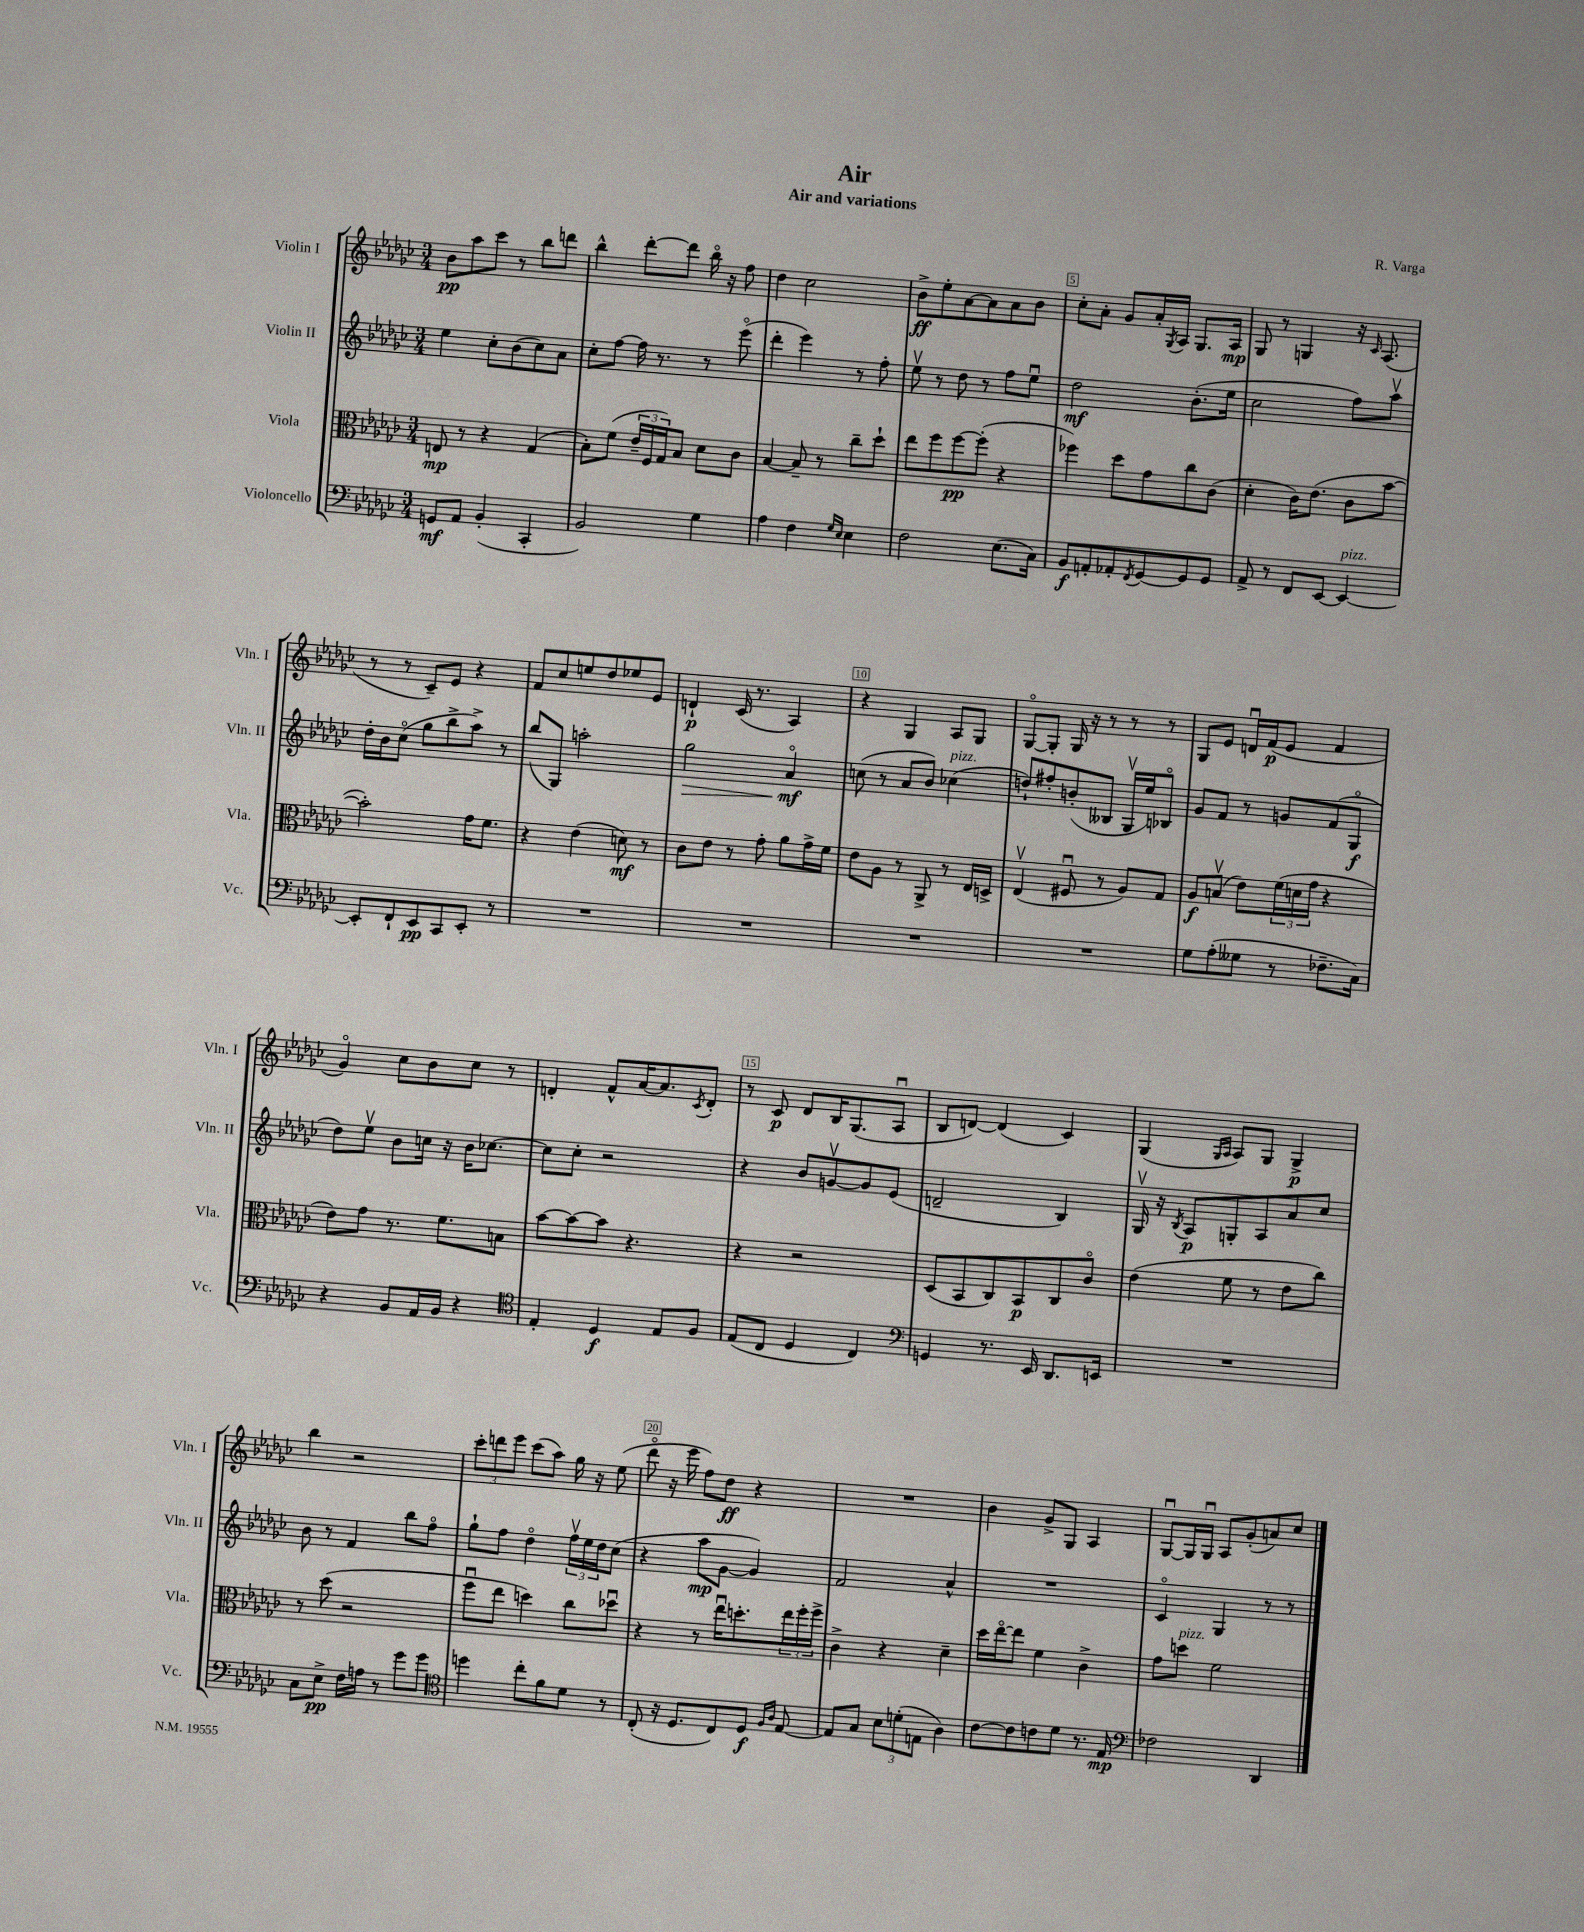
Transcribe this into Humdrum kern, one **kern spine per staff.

**kern	**kern	**kern	**kern
*staff4	*staff3	*staff2	*staff1
*clefF4	*clefC3	*clefG2	*clefG2
*k[b-e-a-d-g-c-]	*k[b-e-a-d-g-c-]	*k[b-e-a-d-g-c-]	*k[b-e-a-d-g-c-]
*M3/4	*M3/4	*M3/4	*M3/4
8GG	8E	4ee-	8b-
8AA-	8r	.	8aa-
(4BB-'	4r	8cc-'	8ccc-
.	.	(8b-	8r
4CC-'	(4G-	8cc-)	8bb-
.	.	8a-	8ddd
=	=	=	=
2BB-)	8B-')	8cc-'	4bb-^^
.	(8f	[8ff	.
.	24e-~	16ff]	[8ddd-'
.	24F	.	.
.	.	8.r	.
.	24G-)	.	.
.	8B-	.	8ddd-]
4G-	8d-	8r	16bb-o
.	.	.	16r
.	8c-	(8eee-o	8ff
=	=	=	=
4A-	[4B-	4ddd-'	4dd-
4F	8B-~]	4eee-)	2cc-
.	8r	.	.
16qqG-	.	.	.
16qqE-	.	.	.
4E-	8cc-~	8r	.
.	8dd-`	8ff'	.
=	=	=	=
2F	8ee-	8ee-v	8b-^
.	8ff	8r	8ee-'
.	[8ff	8dd-	[8a-
.	(8ff']	8r	8a-]
(8.E-	4r	8ff	8a-
.	.	8ee-u	8b-
16C-)	.	.	.
=	=	=	=
8BB-	4ff-)	2dd-	8cc-'
8AA'	.	.	8a-'
8AA-'	8dd-	.	8g-
8qFF	.	.	.
[8GG-	8g-	.	16a-'
.	.	.	8qG-
.	.	.	16A-
8GG-]	8cc-	(8.b-'	8.G-
8GG-	(8c-	.	.
.	.	16ee-	16A-
=	=	=	=
8AA-^	4d-'	2cc-	8G-
8r	.	.	8r
8FF	16c-)	.	4G
.	(8.e-	.	.
[8EE-	.	.	.
4EE-_	8c-	8ff)	16r
.	.	.	16qqc-
.	.	.	(8.A-
.	[8b-	8aa-v	.
=	=	=	=
8EE-']	2b-'])	16dd-'	8r
.	.	16b-	.
8FF`	.	(8cc-o	8r
8EE-	.	8gg-	8c-~)
8CC-	.	8bb-^	8e-
8EE-'	16g-	8aa-^)	4r
.	8.f	.	.
8r	.	8r	.
=	=	=	=
2.r	4r	(8bb-	8f
.	.	8G-)	8cc-
.	(4e-	2aa'	8ee
.	.	.	8dd-
.	8d)	.	8ee-
.	8r	.	8e-
=	=	=	=
2.r	8c-	2gg-	4d`
.	8e-	.	.
.	8r	.	(16c-
.	.	.	8.r
.	8g-'	.	.
.	8a-	4a-o	4A-)
.	16g-^	.	.
.	16f	.	.
=	=	=	=
2.r	8e-	(8cc	4r
.	8A-	8r	.
.	8r	8a-	4G-
.	8AA-^	8b-)	.
.	8r	(4cc-	8A-
.	16E-	.	8G-
.	16D^	.	.
=	=	=	=
2.r	(4E-v	8dd`)	[8G-o
.	.	8ff#'	8G-']
.	8F#u	(8b'	16G-
.	.	.	16r
.	8r	8B--	8r
.	8A-)	16G-v	8r
.	.	16ee-)	.
.	8G-	8B-o	8r
=	=	=	=
8G-	8A-	8g-	8G-
(8A-'	(8Bv	8f	8e-
8G--	8e-)	8r	16du
.	.	.	(16f
8r	(24f	8g	8e-
.	24d	.	.
.	24g-	.	.
8.F-~	4r	(8f	4f
.	.	8G-o	.
16C-)	.	.	.
=	=	=	=
4r	8e-)	8dd-)	4g-o)
.	8g-	8ee-v	.
8BB-	8.r	8b-	8cc-
16AA-	.	16cc	8b-
16BB-	8.f	16r	.
4r	.	16b-	8cc-
.	.	[8.cc-	.
.	8B	.	8r
=	=	=	=
*clefC4	*	*	*
4E-'	[8b-	8cc-]	4d'
.	8b-_	8cc-'	.
4D-	8b-]	2r	8f^^
.	4.r	.	[16a-
.	.	.	8.a-]
8E-	.	.	.
.	.	.	8qc-
8F	.	.	8d'
=	=	=	=
(8E-	4r	4r	8r
8C-	.	.	8c-
4D-	2r	8b-	8d-
.	.	[8gv	16B-
.	.	.	(8.G-
4C-)	.	8g]	.
.	.	(8e-	8A-u
=	=	=	=
*clefF4	*	*	*
4GG	(8D-	2d~	8B-
.	8BB-	.	[8d)
8.r	8C-)	.	(4d]
.	8BB-	.	.
16EE-	.	.	.
8.DD-	8C-	4B-)	4c-)
.	8c-o	.	.
16EE	.	.	.
=	=	=	=
2.r	(4e-	16G-v	(4G-
.	.	16r	.
.	.	8qB-	.
.	.	8A-	.
.	.	.	16qqG-
.	.	.	16qqA-
.	8f	8G'	8A-)
.	8r	8A-	8G-
.	8e-	8a-	4G-^
.	8cc-)	8cc-	.
=	=	=	=
8C-	8r	8b-	4bb-
8E-^	(8dd-	8r	.
16F	2r	4f	2r
16A	.	.	.
8r	.	.	.
8g-	.	8bb-	.
8g-	.	8ffo	.
=	=	=	=
*clefC4	*	*	*
4dd	8ffu	8gg-`	12ccc-'
.	.	.	12ddd
.	8ee-	8ff	.
.	.	.	12eee-
8cc-'	4dd)	4dd-o	(8ccc-
8f	.	.	8aa-)
8d-	8cc-	24ffv	16gg-
.	.	24ee-	.
.	.	.	16r
.	.	24dd-	.
8r	8dd-u	(8cc-	(8ee-
=	=	=	=
(8C-'	4r	4r	8ddd-o
16r	.	.	16r
8.D-	.	.	16eee-
.	8r	8aa-	8ff)
8C-)	16ee-u	[8g-	8dd-
.	8.dd'	.	.
8D-	.	4g-])	4r
16qqF	.	.	.
16qqA-	.	.	.
[8E-	24ee-	.	.
.	24ff'	.	.
.	24ff^	.	.
=	=	=	=
8E-]	4c-^	2f	2.r
8G-	.	.	.
12B-	4r	.	.
(12d'	.	.	.
12E	.	.	.
4A-)	4d-~	4a-^^	.
=	=	=	=
[8c-	16dd-	2.r	4b-
.	[16ee-o	.	.
8c-]	8ee-]	.	.
8c	4f	.	8g-^
8d-	.	.	8G-
8.r	4c-^	.	4A-
16E-	.	.	.
=	=	=	=
*clefF4	*	*	*
2F-	8g-	4c-o	[8G-u
.	8dd	.	16G-]
.	.	.	16G-u
.	2f	4G-	8A-
.	.	.	(8g-'
4DD-	.	8r	8a)
.	.	8r	8cc-
==	==	==	==
*-	*-	*-	*-
